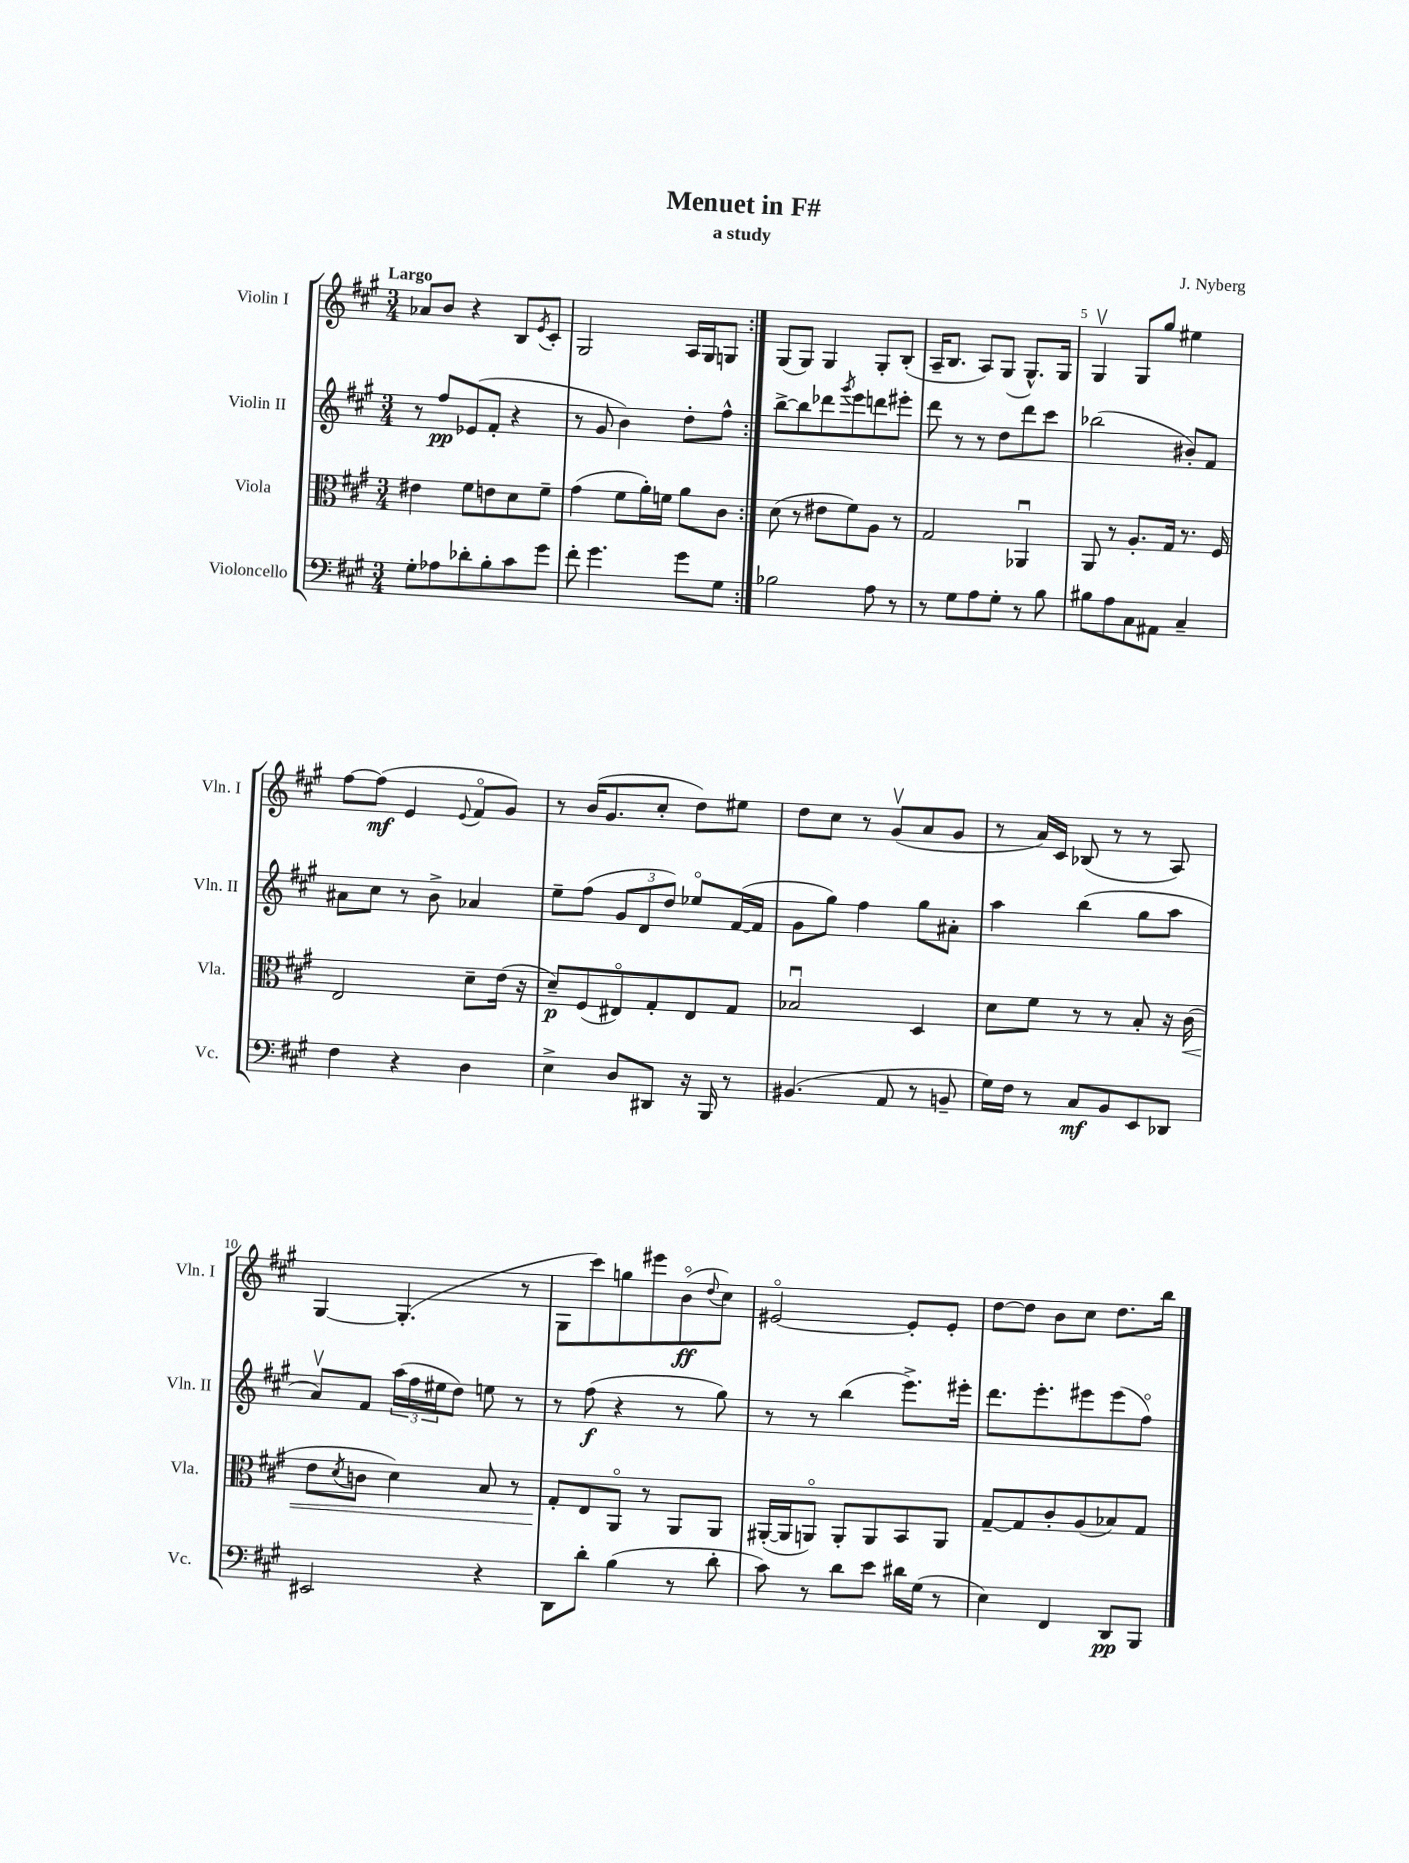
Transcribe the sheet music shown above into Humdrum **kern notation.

**kern	**dynam	**kern	**dynam	**kern	**dynam	**kern	**dynam
*part4	*part4	*part3	*part3	*part2	*part2	*part1	*part1
*staff4	*staff4	*staff3	*staff3	*staff2	*staff2	*staff1	*staff1
*I"Violoncello	*	*I"Viola	*	*I"Violin II	*	*I"Violin I	*
*I'Vc.	*	*I'Vla.	*	*I'Vln. II	*	*I'Vln. I	*
*clefF4	*	*clefC3	*	*clefG2	*	*clefG2	*
*k[f#c#g#]	*	*k[f#c#g#]	*	*k[f#c#g#]	*	*k[f#c#g#]	*
*M3/4	*	*M3/4	*	*M3/4	*	*M3/4	*
=1	=1	=1	=1	=1	=1	=1	=1
!	!	!	!	!	!	!LO:TX:a:B:t=Largo	!
8G#'\L	.	4e#X\	.	8r	.	8a-X/L	.
8A-X\	.	.	.	8ff#/L	pp	8b/J	.
8d-X'\	.	8f#\L	.	(8e-X/	.	4r	.
8B'\	.	8en\	.	8f#'/J	.	.	.
8c#\	.	8d\	.	4r	.	8B/L	.
.	.	.	.	.	.	8qe/	.
8g#\J	.	8f#~\J	.	.	.	8c#'/J	.
=2	=2	=2	=2	=2	=2	=2	=2
8f#'\	.	(4g#\	.	8r	.	2G#/	.
4.g#\	.	.	.	8g#/	.	.	.
.	.	8f#\L	.	4b\)	.	.	.
.	.	16a'\L)	.	.	.	.	.
.	.	16fn\JJ	.	.	.	.	.
8g#\L	.	8a\L	.	8dd'\L	.	16A/LL	.
.	.	.	.	.	.	16G#/J	.
8G#\J	.	8c#\J	.	8ff#^^\J	.	8Gn/J	.
=3:|!	=3:|!	=3:|!	=3:|!	=3:|!	=3:|!	=3:|!	=3:|!
2B-X\	.	(8d\	.	[8bb^\L	.	(8G#/L	.
.	.	8r	.	8bb\]	.	8G#/J)	.
.	.	8e#X\L	.	8ddd-X\	.	4G#/	.
.	.	.	.	8qggg#/	.	.	.
.	.	8f#\)	.	8eee\	.	.	.
8A\	.	8A\J	.	8dddn\	.	8G#'/L	.
8r	.	8r	.	8eee#X'\J	.	(8B'/J	.
=4	=4	=4	=4	=4	=4	=4	=4
8r	.	2G#/	.	8ddd\	.	16A~/KL	.
.	.	.	.	.	.	8.B/J	.
8G#\L	.	.	.	8r	.	.	.
8A\	.	.	.	8r	.	8A/L)	.
8G#'\J	.	.	.	8dd\L	.	(8G#/J	.
8r	.	4AA-Xu/	.	8ddd\	.	8.G#^^/L)	.
8B\	.	.	.	8ccc#\J	.	.	.
.	.	.	.	.	.	16G#/Jk	.
=5	=5	=5	=5	=5	=5	=5	=5
8B#X\L	.	8AA/	.	(2bb-X\	.	4G#v/	.
8A\	.	8r	.	.	.	.	.
8C#\	.	8.A'/L	.	.	.	8G#/L	.
8AA#X\J	.	.	.	.	.	8gg#/J	.
.	.	16G#/Jk	.	.	.	.	.
4C#~/	.	8.r	.	8b#X'/L)	.	4ee#X\	.
.	.	.	.	8f#/J	.	.	.
.	.	16F#/	.	.	.	.	.
!!LO:LB:g=z
=6	=6	=6	=6	=6	=6	=6	=6
4F#\	.	2E/	.	8a#X\L	.	[8ff#\L	.
.	.	.	.	8cc#\J	.	(8ff#\J]	mf
4r	.	.	.	8r	.	4e/	.
.	.	.	.	8b^\	.	.	.
.	.	.	.	.	.	8qqe/	.
4D\	.	8d~\L	.	4a-X/	.	8f#/L	.
.	.	(16e\Jk	.	.	.	8g#/J)	.
.	.	16r	.	.	.	.	.
=7	=7	=7	=7	=7	=7	=7	=7
4E^\	.	8d~/L)	p	8ee~\L	.	8r	.
.	.	(8F#/	.	(8ff#\J	.	(16b/KL	.
.	.	.	.	.	.	8.g#/	.
8D/L	.	8E#X/)	.	12g#/L	.	.	.
.	.	.	.	12d/	.	.	.
8DD#X/J	.	8G#'/	.	.	.	8cc#'/J	.
.	.	.	.	12dd/J)	.	.	.
16r	.	8E#/	.	8ee-X/L	.	8dd\L)	.
16BBB/	.	.	.	.	.	.	.
8r	.	8G#/J	.	([16f#/L	.	8ee#X\J	.
.	.	.	.	16f#/JJ]	.	.	.
=8	=8	=8	=8	=8	=8	=8	=8
(4.BB#X/	.	2B-Xu/	.	8g#\L	.	8dd\L	.
.	.	.	.	8gg#\J)	.	8cc#\J	.
.	.	.	.	4ff#\	.	8r	.
8AA/	.	.	.	.	.	(8g#v/L	.
8r	.	4D/	.	8gg#\L	.	8a/	.
8BBn~/	.	.	.	8a#X'\J	.	8g#/J	.
=9	=9	=9	=9	=9	=9	=9	=9
16G#\LL)	.	8d\L	.	4aa\	.	8r	.
16F#\JJ	.	.	.	.	.	.	.
8r	.	8f#\J	.	.	.	16a/LL)	.
.	.	.	.	.	.	16c#/JJ	.
8C#/L	mf	8r	.	(4bb\	.	(8B-X/	.
8BB/	.	8r	.	.	.	8r	.
8EE/	.	8B'/	.	8gg#\L	.	8r	.
8DD-X/J	.	16r	.	8aa\J	.	8A/)	.
!	!	!	!LO:HP:b	!	!	!	!
.	.	(16c#\	<	.	.	.	.
!!LO:LB:g=z
=10	=10	=10	=10	=10	=10	=10	=10
2EE#X/	.	8e\L	.	8av/L)	.	[4G#/	.
.	.	8qd/	.	.	.	.	.
.	.	8cn\J	.	8f#/J	.	.	.
.	.	4d\)	.	(24aa\LL	.	(4.G#'/]	.
.	.	.	.	24ff#\	.	.	.
.	.	.	.	24ee#X\J	.	.	.
.	.	.	.	8dd\J)	.	.	.
4r	.	8B/	.	8een\	.	.	.
.	.	8r	.	8r	.	8r	.
=11	=11	=11	=11	=11	=11	=11	=11
8DD\L	.	8G#'/L	.	8r	.	8G#\L	.
8d'\J	.	8E/	[	(8ff#\	f	8ccc#\)	.
(4B\	.	8AA/J	.	4r	.	8ggn\	.
.	.	8r	.	.	.	8eee#X\	.
8r	.	8AA/L	.	8r	.	(8b\	ff
.	.	.	.	.	.	8qqdd/	.
8d'\	.	8AA/J	.	8gg#\)	.	8cc#\J)	.
=12	=12	=12	=12	=12	=12	=12	=12
8c#\)	.	([16AA#X'/LL	.	8r	.	[2e#X/	.
.	.	16AA#/J]	.	.	.	.	.
8r	.	8AAn/J)	.	8r	.	.	.
8d\L	.	8AA'/L	.	(4bb\	.	.	.
8e\J	.	8AA/	.	.	.	.	.
16d#X\LL	.	8BB/	.	8.eee^\L)	.	8e#'/L]	.
(16G#\JJ	.	.	.	.	.	.	.
8r	.	8AA/J	.	.	.	8e#'/J	.
.	.	.	.	16eee#X'\Jk	.	.	.
=13	=13	=13	=13	=13	=13	=13	=13
4E\)	.	[8G#~/L	.	8.ddd\L	.	[8dd\L	.
.	.	8G#/]	.	.	.	8dd\J]	.
.	.	.	.	8.eee'\	.	.	.
4FF#/	.	8c#'/	.	.	.	8b\L	.
.	.	(8A/	.	8eee#X\	.	8cc#\J	.
8DD/L	pp	8B-X/)	.	(8eee#\	.	8.dd\L	.
8BBB/J	.	8G#/J	.	8ff#\J)	.	.	.
.	.	.	.	.	.	16bb\Jk	.
==	==	==	==	==	==	==	==
*-	*-	*-	*-	*-	*-	*-	*-
